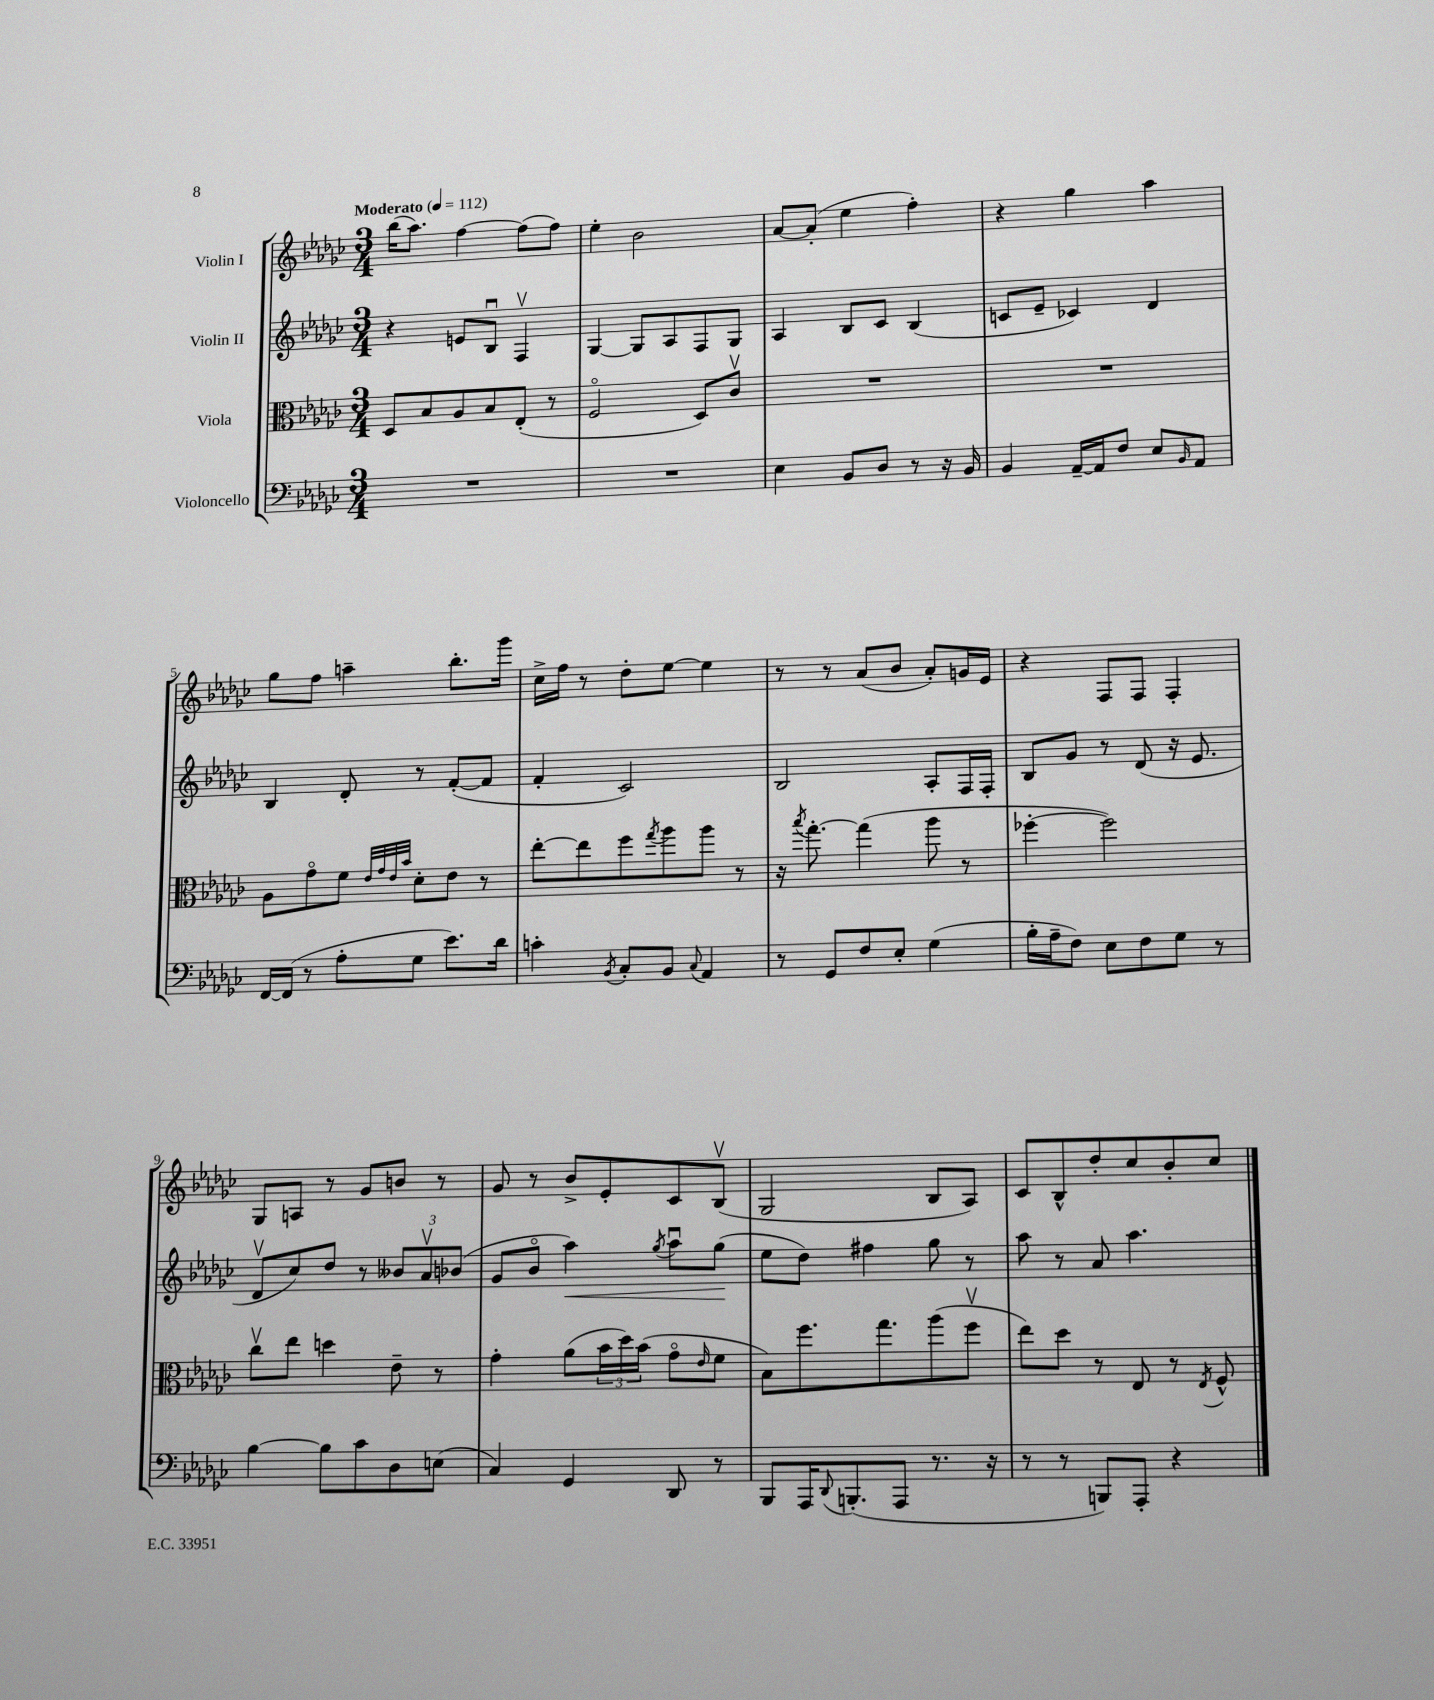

**kern	**kern	**kern	**kern
*staff4	*staff3	*staff2	*staff1
*clefF4	*clefC3	*clefG2	*clefG2
*k[b-e-a-d-g-c-]	*k[b-e-a-d-g-c-]	*k[b-e-a-d-g-c-]	*k[b-e-a-d-g-c-]
*M3/4	*M3/4	*M3/4	*M3/4
*MM112	*MM112	*MM112	*MM112
2.r	8D-	4r	(16bb-
.	.	.	8.aa-)
.	8B-	.	.
.	8A-	8e	[4ff
.	8B-	8B-u	.
.	(8E-'	4Fv	(8ff]
.	8r	.	8ff)
=	=	=	=
2.r	2Fo	[4G-	4ee-'
.	.	8G-]	2b-
.	.	8A-	.
.	8D-)	8F	.
.	8c-v	8G-	.
=	=	=	=
4E-	2.r	4A-	[8a-
.	.	.	(8a-']
8BB-	.	8B-	4ee-
8D-	.	8c-	.
8r	.	(4B-	4ff')
16r	.	.	.
16BB-	.	.	.
=	=	=	=
4BB-	2.r	8c	4r
.	.	8e-~	.
[16AA-~	.	4c-)	4gg-
16AA-]	.	.	.
8F	.	.	.
8E-	.	4d-	4aa-
16qqBB-	.	.	.
8AA-	.	.	.
=	=	=	=
[16FF	8A-	4B-	8gg-
(16FF]	.	.	.
8r	8g-o	.	8ff
8A-'	8f	8d-'	4aa~
.	32qqe-	.	.
.	32qqg-	.	.
.	32qqe-	.	.
.	32qqb-	.	.
8G-	8d-'	8r	.
8.e-)	8e-	([8f'	8.bb-'
.	8r	8f]	.
16d-	.	.	16ggg-
=	=	=	=
4c'	[8ee-'	4f'	16cc-^
.	.	.	16ff
.	8ee-]	.	8r
8qBB-	.	.	.
8C-'	8ff	2c-)	8dd-'
.	8qgg-	.	.
8BB-	8aa-	.	[8ee-
8qqC-	.	.	.
4AA-	8aa-	.	4ee-]
.	8r	.	.
=	=	=	=
8r	16r	2B-	8r
.	8qbb-	.	.
.	[8.gg-'	.	.
8GG-	.	.	8r
8F	(4gg-]	.	(8a-
8E-'	.	.	8b-
(4G-	8aa-	8A-'	8a-')
.	8r	16F	16g
.	.	16F'	16e-
=	=	=	=
16B-'	[4ff-'	8B-	4r
16A-~	.	.	.
8F)	.	8g-	.
8E-	2ff-])	8r	8F
8F	.	(8d-	8F
8G-	.	16r	4F'
.	.	8.e-	.
8r	.	.	.
=	=	=	=
[4B-	8cc-v	8d-v	8G-
.	8ee-	8cc-)	8A
8B-]	4dd	8dd-	8r
8c-	.	8r	8g-
8D-	8e-~	12b--	8b
.	.	12a-v	.
(8E	8r	.	8r
.	.	(12b-	.
=	=	=	=
4C-)	4g-'	8g-	8g-
.	.	8b-o	8r
4GG-	(8a-	4aa-)	8b-^
.	24b-	.	8e-'
.	24dd-)	.	.
.	(24b-	.	.
.	.	8qgg-	.
8DD-	8g-o	8aa-u	8c-
.	16qqe-	.	.
8r	8f	(8gg-	(8B-v
=	=	=	=
8BBB-	8B-)	8ee-	2G-
16AAA-	8.ff	8dd-)	.
8qqDD-	.	.	.
(8.BBB'	.	.	.
.	.	4ff#	.
.	8.gg-	.	.
8AAA-	.	.	.
8.r	(8aa-	8gg-	8B-
.	8ffv	8r	8A-)
16r	.	.	.
=	=	=	=
8r	8ee-)	8aa-	8c-
8r	8dd-	8r	8B-^^
8BBB)	8r	8a-	8dd-'
8AAA-'	8E-	4.aa-	8cc-
4r	8r	.	8b-'
.	8qE-	.	.
.	8F^^	.	8cc-
==	==	==	==
*-	*-	*-	*-
